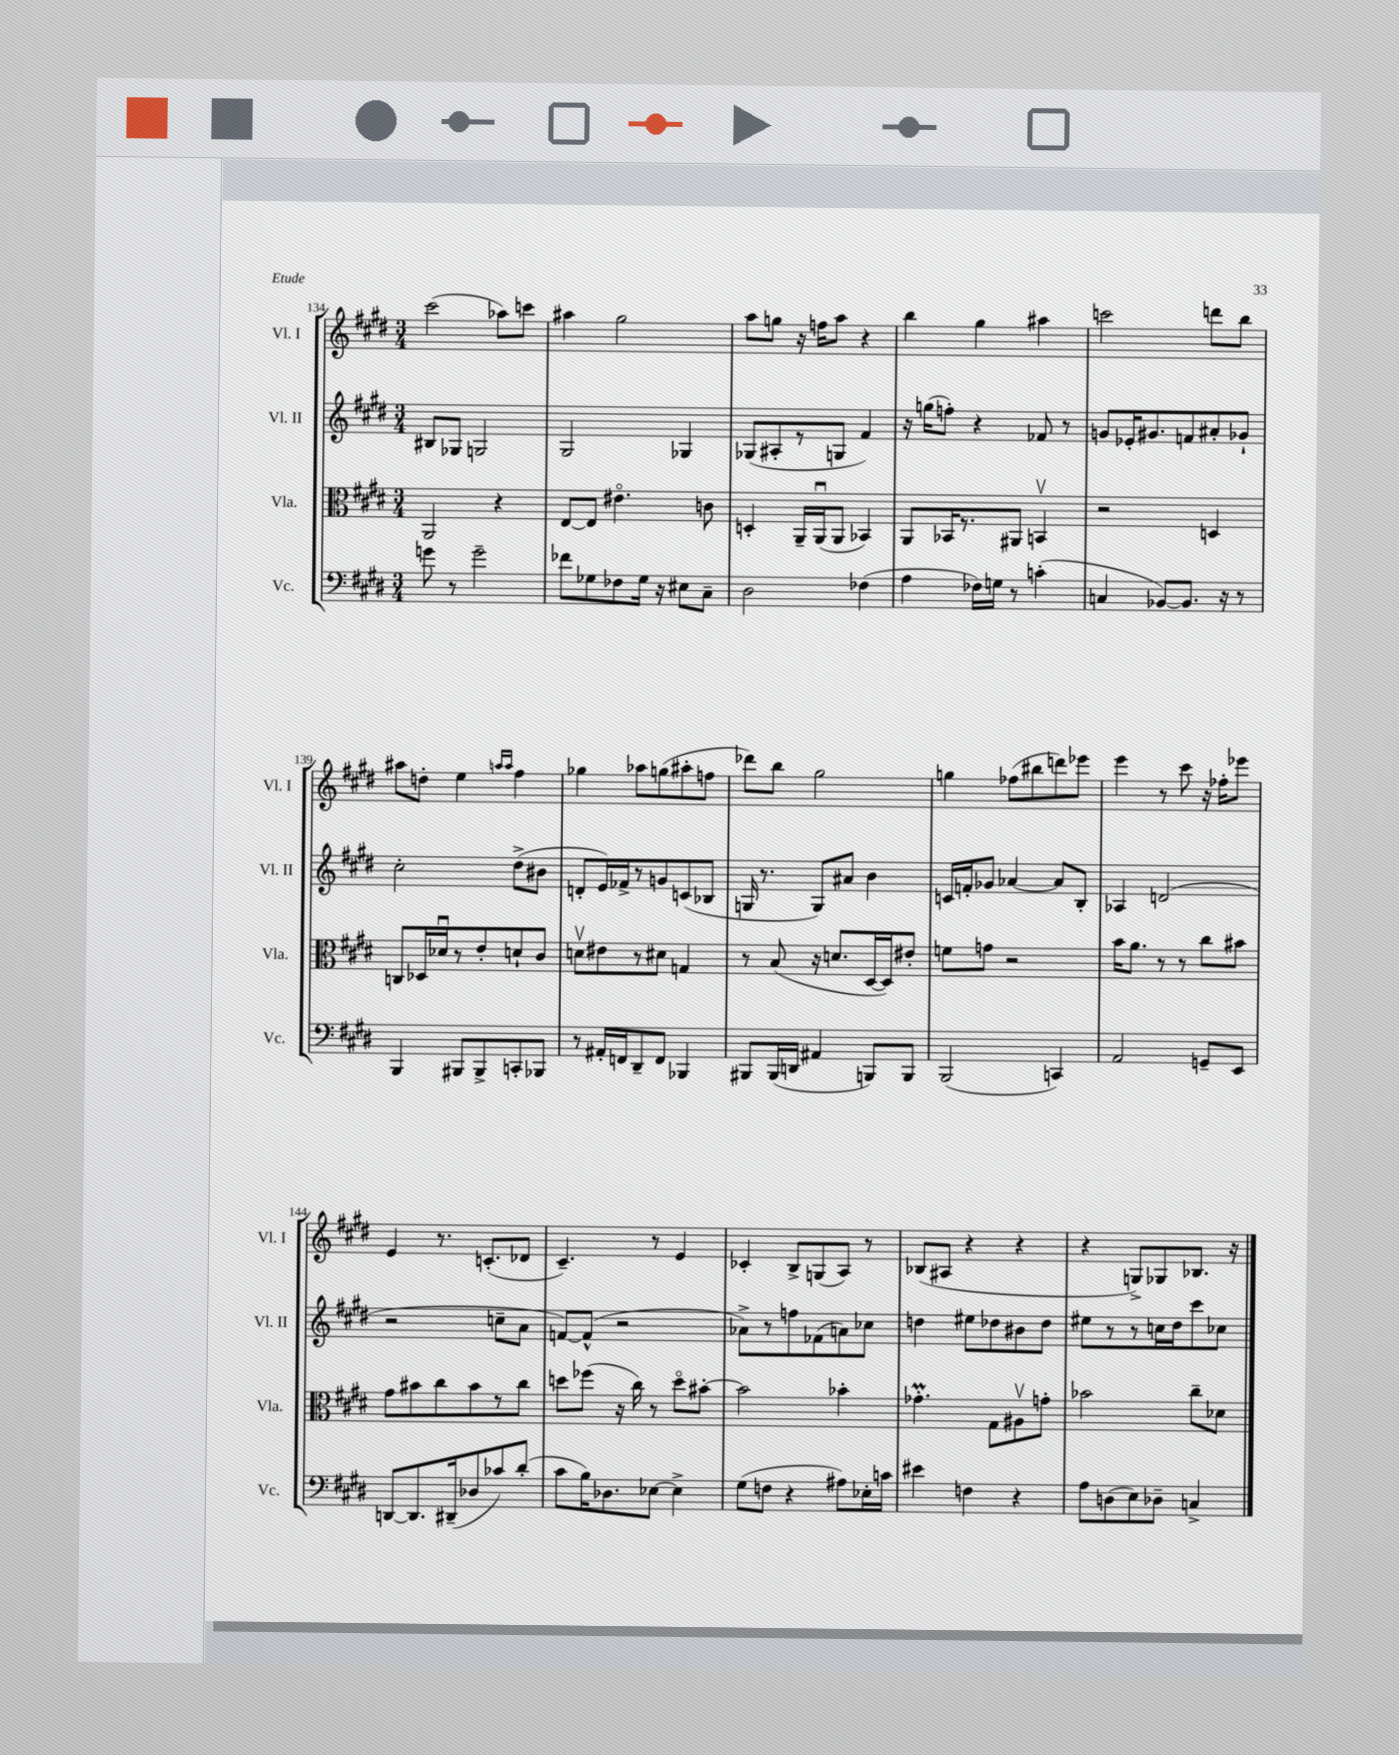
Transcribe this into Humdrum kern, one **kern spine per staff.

**kern	**kern	**kern	**kern
*part4	*part3	*part2	*part1
*staff4	*staff3	*staff2	*staff1
*I"Vc.	*I"Vla.	*I"Vl. II	*I"Vl. I
*I'Vc.	*I'Vla.	*I'Vl. II	*I'Vl. I
*clefF4	*clefC3	*clefG2	*clefG2
*k[f#c#g#d#]	*k[f#c#g#d#]	*k[f#c#g#d#]	*k[f#c#g#d#]
*M3/4	*M3/4	*M3/4	*M3/4
=134	=134	=134	=134
8gn\	2AA/	8B#X/L	(2ccc#\
8r	.	8G-X/J	.
2g~\	.	2Gn/	.
.	4r	.	8aa-X\L)
.	.	.	8cccn\J
=135	=135	=135	=135
8f-X\L	[8E/L	2G#/	4aa#X\
8G-X\	8E/J]	.	.
8F-X\	4.e#X\	.	2gg#\
16G-\Jk	.	.	.
16r	.	.	.
8E#X\L	.	4G-X/	.
8C#~\J	8cn\	.	.
=136	=136	=136	=136
2D#\	4Dn'/	(8G-X/L	8aa\L
.	.	8A#X'/	8ggn\J
.	16AA~/LL	8r	16r
.	(16AAu/J	.	16ffn\KL
.	8AA/J	8Gn/J	8aa\J
(4F-X\	4BB-X/)	4f#/)	4r
=137	=137	=137	=137
4A\	8AA/L	16r	4bb\
.	.	(16ggn\KL	.
.	16BB-X/K	8ffn'\J)	.
.	8.r	.	.
16F-X\LL)	.	4r	4gg#\
16Gn\JJ	.	.	.
8r	8AA#X/J	.	.
(4cn'\	4BBnv/	8f-X/	4aa#X\
.	.	8r	.
=138	=138	=138	=138
4Cn/	2r	8gn/L	2cccn\
.	.	16e-X'/K	.
.	.	8.g#X/	.
[8BB-X/L)	.	.	.
8.BB-/J]	.	8fn/	.
.	4Dn/	8a#X'/	8dddn\L
16r	.	.	.
8r	.	8g-X`/J	8bb\J
!!LO:LB:g=z
=139	=139	=139	=139
4BBB/	8Cn/L	2cc#'\	8aa#X\L
.	16D-X/L	.	8ddn'\J
.	16d-Xu/J	.	.
8BBB#X/L	8r	.	4ee\
8BBB#^/	8e'/	.	.
.	.	.	16qqaan/LL
.	.	.	16qqaa/JJ
8CCn'/	8dn`/	(8dd#^\L	4ff#\
8BBB-X/J	8c#/J	8b#X\J	.
=140	=140	=140	=140
8r	8dnv\L	8dn'/L	4gg-X\
16AA#X'/LL	8e#X\	16e/L)	.
16FFn/J	.	16f-X^/J	.
8DD#~/	8r	8r	8aa-X\L
8FF/J	8d#X\J	8gn/	(8ggn\
4BBB-X/	4Gn/	(8cn/	8aa#X'\
.	.	8B-X/J	8ffn\J
=141	=141	=141	=141
8BBB#X/L	8r	16Gn/	8ddd-X\L)
.	.	8.r	.
(16BBB#/L	(8B/	.	8bb\J
16DDn/JJ	.	.	.
4AA#X/	16r	8G/L)	2gg#\
.	8.dn/L	.	.
.	.	8a#X/J	.
8BBBn/L)	[16D#/L	4b\	.
.	16D#/J])	.	.
8BBB/J	8e#X'/J	.	.
=142	=142	=142	=142
(2BBB/	8fn\L	16cn/LL	4ggn\
.	.	16fn'/J	.
.	8gn\J	8g-X/J	.
.	2r	[4a-X/	(8ff-X\L
.	.	.	8bb#X\
4CCn/)	.	8a-/L]	8dddn\)
.	.	8B'/J	8eee-X\J
=143	=143	=143	=143
2AA/	16b\KL	4A-X/	4eee\
.	8.a\J	.	.
.	8r	(2dn/	8r
.	8r	.	8ccc#\
8GGn~/L	8cc#\L	.	16r
.	.	.	16ff-X'\KL
8EE/J	8b#X\J	.	8eee-X\J
!!LO:LB:g=z
=144	=144	=144	=144
[8DDn/L	8g#\L	2r	4e/
8.DD/]	8b#X\	.	.
.	8cc#\	.	8.r
(16DD#X~/k	.	.	.
8D-X/	8b#\	.	.
.	.	.	(8.cn'/L
8c-X/)	8r	8ccn~\L	.
(8d#'/J	8cc#\J	8a\J	8d-X/J
=145	=145	=145	=145
8c#\L	8ddn\L	[8fn/L)	4.c#~/)
16B\K)	(8ff-X\J	(8f^^/J]	.
8.D-X\	.	.	.
.	16r	2r	.
.	16cc#\)	.	.
[8E-X\J	8r	.	8r
4E-^\]	8dd\L	.	4e/
.	[8b#X'\J	.	.
=146	=146	=146	=146
(8G#\L	2b#\]	8a-X^\L)	4c-X'/
8Fn\J	.	8r	.
4r	.	8ffn\	8B^/L
.	.	(8f-X\	(8Gn/
8A#X\L)	4b-X'\	8an\)	8A/J)
16E-X'\L	.	8cc-X\J	8r
16cn\JJ	.	.	.
=147	=147	=147	=147
4e#X\	4.g-XM'\	4ddn\	(8B-X/L
.	.	.	8A#X/J
4Fn\	.	8ee#X\L	4r
.	8G#\L	8dd-X\	.
4r	8A#Xv\	8b#X\	4r
.	8gn'\J	8dd-\J	.
=148	=148	=148	=148
8A\L	2b-X\	8ee#X\L	4r
(8Dn\	.	8r	.
8E\)	.	8r	8Gn^/L)
8D-X~\J	.	16ccn\L	8G-X/
.	.	16dd#\J	.
4Cn^/	8cc#~\L	8ccc#\	8.B-X/J
.	8d-X\J	8cc-X\J	.
.	.	.	16r
==	==	==	==
*-	*-	*-	*-
